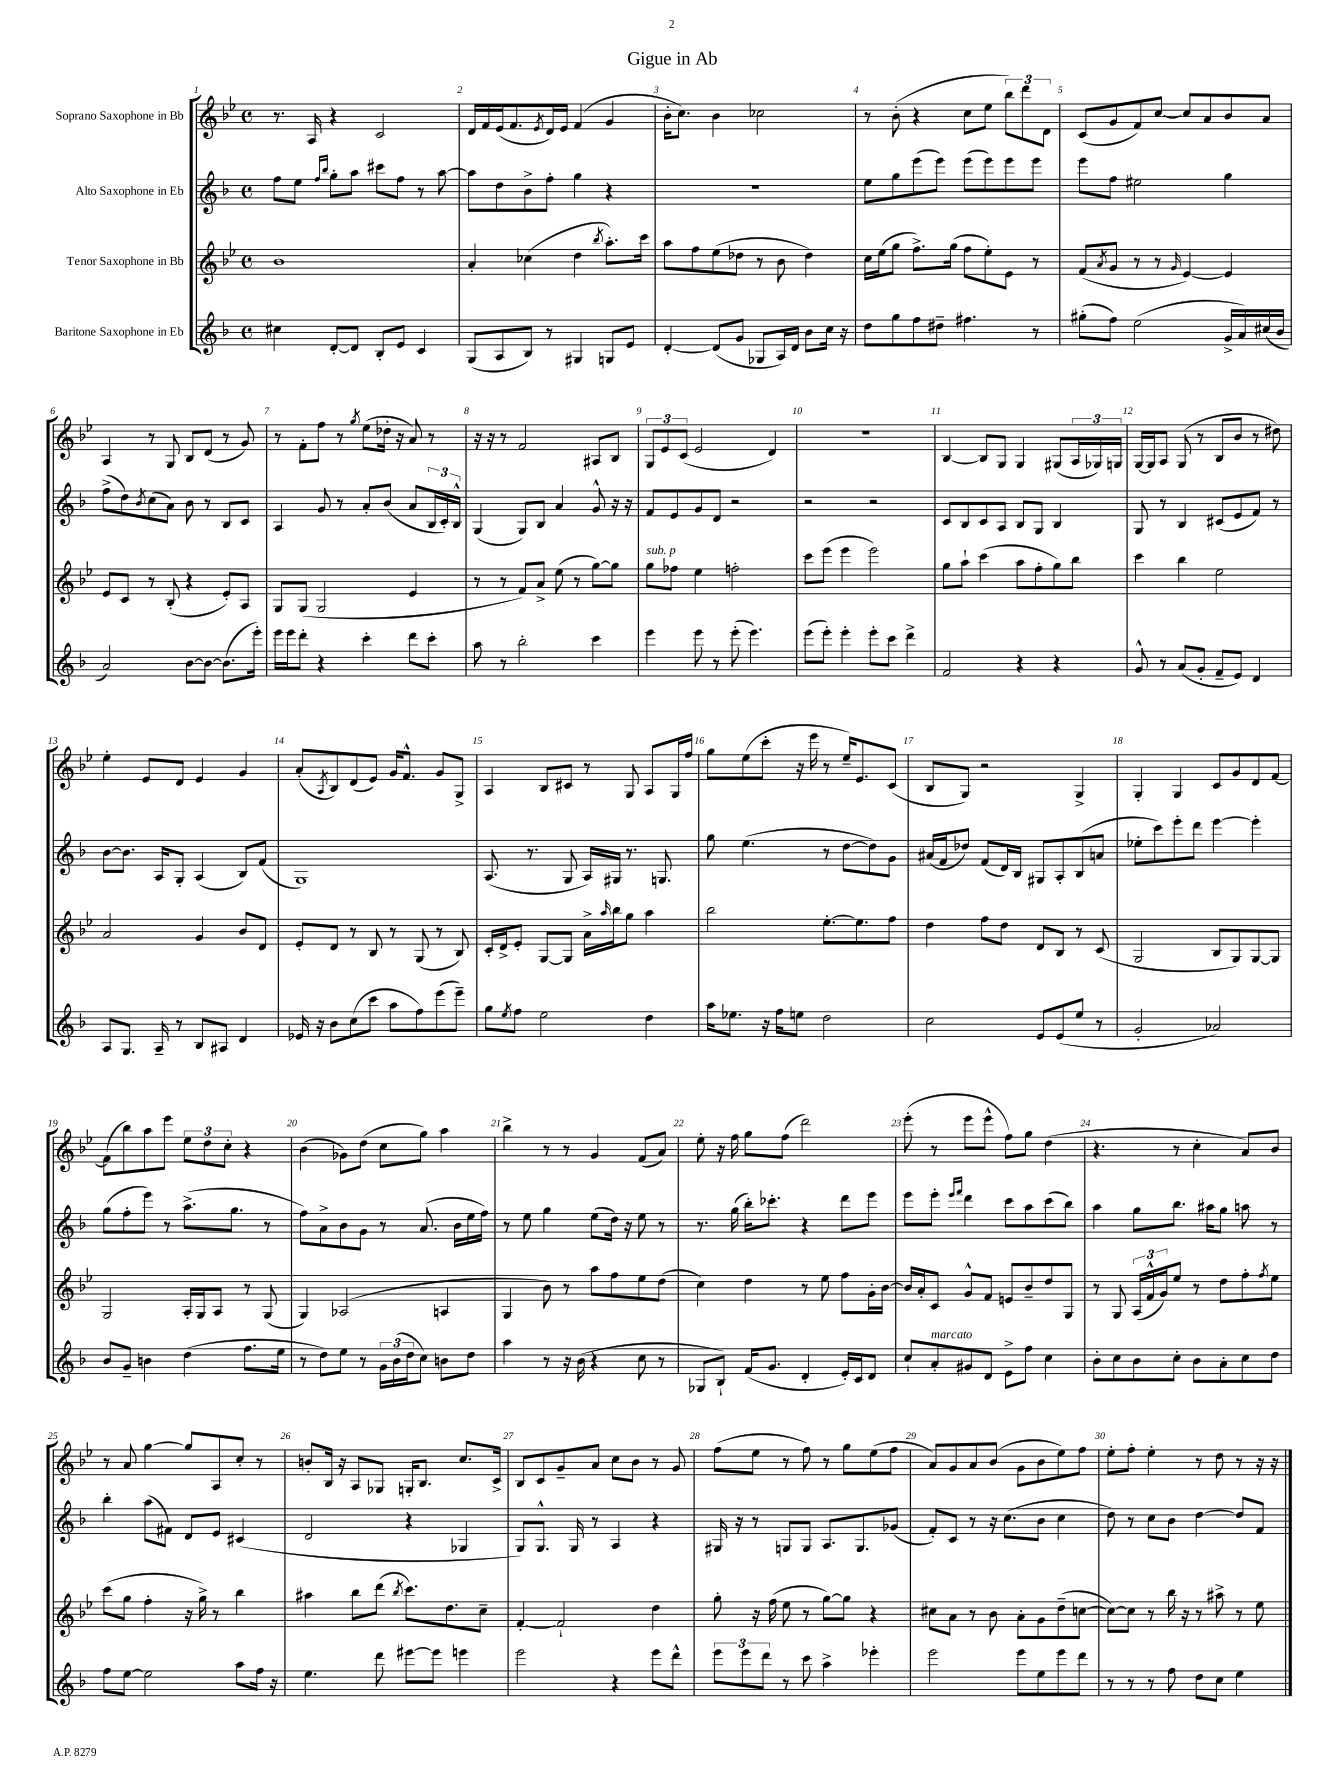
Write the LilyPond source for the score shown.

\header { title = "Gigue in Ab" }
<<
\new StaffGroup <<
\new Staff = "s0" \with { instrumentName = "Soprano Saxophone in Bb" } {
    \clef treble \key bes \major \defaultTimeSignature \time 4/4
    r8. a16 r4 c'2 |
    d'16 f'16 ees'16( f'8. \acciaccatura { ees'8 } d'16) ees'16 f'4( g'4 |
    bes'16-. c''8.) bes'4 ces''2 |
    r8 bes'8-.( r4 c''8 ees''8 \tuplet 3/2 { bes''8) d'''8 d'8 } |
    c'8( g'8 f'8) c''8~ c''8 a'8 bes'8 a'8 |
    a4 r8 g8 bes8 d'8( r8 g'8) |
    r8 f'8-. f''8 r8 \acciaccatura { g''8 } ees''8( des''16-. r16 a'8) r8 |
    r16 r16 r8 f'2 ais8 bes8 |
    \tuplet 3/2 { g8 ees'8 c'8( } ees'2 d'4) |
    R1 |
    bes4~ bes8 g8 g4 gis8( \tuplet 3/2 { a16 ges16) g16 } |
    g16~ g16 a8 g8( r8 bes8 bes'8 r8 dis''8) |
    ees''4-. ees'8 d'8 ees'4 g'4 |
    a'8-.( \acciaccatura { a8 } bes8) d'8( ees'8) g'16 f'8.-^ g'8 g8-> |
    a4 bes8 cis'8 r8 g8 a8 g16 f''16 |
    g''8 ees''8( c'''8-. r16 ees'''16 r8 ees''16--) ees'8. c'8( |
    bes8 g8) r2 g4-> |
    g4-. g4 c'8 g'8 d'8 f'8~ |
    f'8( bes''8) a''8 ees'''8 \tuplet 3/2 { ees''8 d''8 c''8-. } r4 |
    bes'4( ges'8) d''8( c''8 g''8) a''4 |
    bes''4-> r8 r8 g'4 f'8( a'8) |
    ees''8-. r16 f''16 g''8 f''8( d'''2) |
    ees'''8-.( r8 ees'''8 ees'''8-^ f''8) g''8 d''4( |
    r4. r8 c''4-. a'8) bes'8 |
    r8 a'8 g''4~ g''8 a8 c''8-. r8 |
    b'8-. bes16 r16 a8 ges8 g16-. bes8. c''8. c'16-> |
    bes8 c'8 g'8-- a'8 c''8 bes'8 r8 g'8 |
    f''8( ees''8 r8 f''8) r8 g''8 ees''8( f''8 |
    a'8) g'8 a'8 bes'8( g'8 bes'8 ees''8) f''8 |
    ees''8-. f''8-. ees''4-. r8 d''8 r8 r16 r16 \bar "|." |
}
\new Staff = "s1" \with { instrumentName = "Alto Saxophone in Eb" } {
    \clef treble \key f \major \defaultTimeSignature \time 4/4
    f''8 e''8 \grace { f''16 bes''16 } g''8-. a''8 cis'''8 f''8 r8 a''8~ |
    a''8 d''8 bes'8-> f''8-. g''4 r4 |
    R1 |
    e''8 g''8 e'''8( e'''8) e'''8( e'''8) e'''8 e'''8 |
    e'''8 f''8 eis''2 g''4 |
    f''8->( d''8) \acciaccatura { bes'8 } c''8( a'8) bes'8 r8 bes8 c'8 |
    a4 g'8 r8 a'8-. bes'8( a'8 \tuplet 3/2 { bes16 c'16-.) bes16-^ } |
    g4( g8) bes8 a'4 g'8-^ r16 r16 |
    f'8 e'8 g'8 d'8 r2 |
    r2 r2 |
    c'8 bes8 c'8 a8 bes8 g8 bes4 |
    g8 r8 bes4 cis'8( e'8 f'8) r8 |
    bes'8~ bes'8. a16 g8-. a4( bes8) f'8( |
    g1) |
    a8.( r8. g8 a16) gis16 r8. g8. |
    g''8 e''4.( r8 d''8~ d''8) g'8 |
    ais'16( f'16 des''8) f'8( d'16) bes16 gis8 a8-. bes8( a'8 |
    ees''8-. c'''8) e'''8-. d'''8 e'''4~ e'''4-. |
    g''8( f''8-. e'''8) r8 a''8.->( g''8. r8 |
    f''8) a'8-> bes'8 g'8 r8 a'8.( bes'16 e''16 f''16) |
    r8 e''8 g''4 e''8( d''16) r16 e''8 r8 |
    r8. g''16( bes''16-.) ces'''8.-. r4 d'''8 e'''8 |
    e'''8 e'''8-. \grace { e'''16 f'''16 } d'''4 c'''8 a''8 c'''8( bes''8) |
    a''4 g''8 bes''8. ais''16 g''8 a''8 r8 |
    bes''4-. a''8( fis'8) d'8 e'8 cis'4( |
    d'2 r4 ges4 |
    g8) g8.-^ g16 r8 a4 r4 |
    gis16 r16 r8 g8 g8 a8. g8. ges'8( |
    f'8-.) c'8 r8 r16 c''8.( bes'8 c''4 |
    d''8) r8 c''8 bes'8 d''4~ d''8 f'8 \bar "|." |
}
\new Staff = "s2" \with { instrumentName = "Tenor Saxophone in Bb" } {
    \clef treble \key bes \major \defaultTimeSignature \time 4/4
    bes'1 |
    a'4-. ces''4( d''4 \acciaccatura { bes''8 } a''8.-.) c'''16 |
    a''8 f''8 ees''8( des''8 r8 bes'8 des''4) |
    c''16 ees''16( g''8 f''8.->) g''16( f''8 ees''8-.) ees'8 r8 |
    f'8( \acciaccatura { a'8 } g'8 r8 r8 \grace { g'16 } ees'4~) ees'4 |
    ees'8 c'8 r8 bes8-.( r4 ees'8-.) a8 |
    g8 g8( g2 ees'4 |
    r8 r8 f'8) a'8-> ees''8( r8 g''8~) g''8 |
    g''8^\markup { \italic "sub. p" } fes''8 ees''4 f''2-. |
    c'''8 ees'''8( ees'''4 ees'''2) |
    g''8 a''8-! c'''4( a''8 f''8-. g''8) bes''8 |
    c'''4 bes''4 ees''2 |
    a'2 g'4 bes'8 d'8 |
    ees'8-. d'8 r8 bes8 r8 g8( r8 bes8) |
    c'16-. d'16-> ees'8-. g8~ g8 a'16-> \grace { a''16 } bes''16 g''8 a''4 |
    bes''2 ees''8.~-. ees''8. f''8 |
    d''4 f''8 d''8 d'8 bes8 r8 c'8( |
    g2 bes8 g8) g8~ g8 |
    g2 a16-. g16 a8 r8 g8( |
    g4) aes2( a4 |
    g4 bes'8) r8 a''8 f''8 ees''8 d''8( |
    c''4) d''4 r8 ees''8 f''8 g'16-. bes'16~ |
    bes'16 a'16-. c'8 g'8-^ f'8 e'8 bes'8-- d''8 g8 |
    r8 g8 \tuplet 3/2 { a16( f'16-^ g'16) } ees''8 r8 d''8 f''8-. \acciaccatura { f''8 } ees''8 |
    c'''8( g''8 f''4-. r16 g''16->) r8 bes''4 |
    ais''4 bes''8 d'''8( \acciaccatura { bes''8 } c'''8.) d''8. c''8-- |
    f'4~-. f'2-! d''4 |
    g''8-. r16 f''16( ees''8 r8 g''8~) g''8 r4 |
    cis''8 a'8 r8 bes'8 a'8-. g'8 d''8--( c''8~ |
    c''8~) c''8 r8 bes''16 r16 r8 ais''8-> r8 ees''8 \bar "|." |
}
\new Staff = "s3" \with { instrumentName = "Baritone Saxophone in Eb" } {
    \clef treble \key f \major \defaultTimeSignature \time 4/4
    cis''4 d'8~-. d'8 bes8-. e'8 c'4 |
    g8( a8 bes8) r8 gis4 g8 e'8 |
    d'4~-. d'8( g'8 ges8 a16) d'16 bes'8 c''16 r16 |
    d''8 g''8 f''8 dis''8-- fis''4. r8 |
    gis''8-.( f''8) e''2( g'16-> a'16) cis''16( bes'16 |
    a'2) bes'8~ bes'8~ bes'8.( e'''16-.) |
    e'''16 e'''16 d'''8-. r4 c'''4-. d'''8 c'''8-. |
    a''8 r8 bes''2-. c'''4 |
    e'''4 e'''8 r8 e'''8-.( e'''4.) |
    e'''8( e'''8-.) e'''4-. e'''8-. c'''8 d'''4-> |
    f'2 r4 r4 |
    g'8-^ r8 a'8( g'8-. f'8-- e'8) d'4 |
    a8 g8. a16-- r8 bes8 ais8 d'4 |
    ees'16 r16 bes'8 c''8( c'''8 a''8 f''8) e'''8( e'''8--) |
    g''8 \acciaccatura { e''8 } f''8 e''2 d''4 |
    a''16 ees''8. r16 f''16 e''8 d''2 |
    c''2 e'8 e'8( e''8 r8 |
    g'2-. aes'2) |
    bes'8 g'8-- b'4 d''4( f''8. e''16 |
    r8 d''8) e''8 r8 \tuplet 3/2 { g'16 bes'16( d''16 } c''8) b'8 d''8 |
    a''4 r8 r16 bes'16( r4 c''8 r8 |
    ges8 bes8-!) f'16( g'8. d'4-. e'16-.) c'16 d'8 |
    c''8-! a'8-.^\markup { \italic "marcato" } gis'8 d'8 e'8-> f''8 c''4 |
    bes'8-. c''8 bes'8 c''8-. bes'8 a'8-. c''8 d''8 |
    f''8 e''8~ e''2 a''8 f''16 r16 |
    e''4. d'''8 eis'''8~ eis'''8 e'''4 |
    e'''2 r4 e'''8 d'''8-^ |
    \tuplet 3/2 { e'''8 e'''8 d'''8 } r8 c'''8 a''4-> ees'''4-. |
    e'''2 e'''8 e''8 e'''8 d'''8 |
    r8 r8 r8 f''8 d''8 c''8 e''4 \bar "|." |
}
>>
>>
\layout { \context { \Score \override BarNumber.break-visibility = ##(#f #t #t) barNumberVisibility = #all-bar-numbers-visible } }
